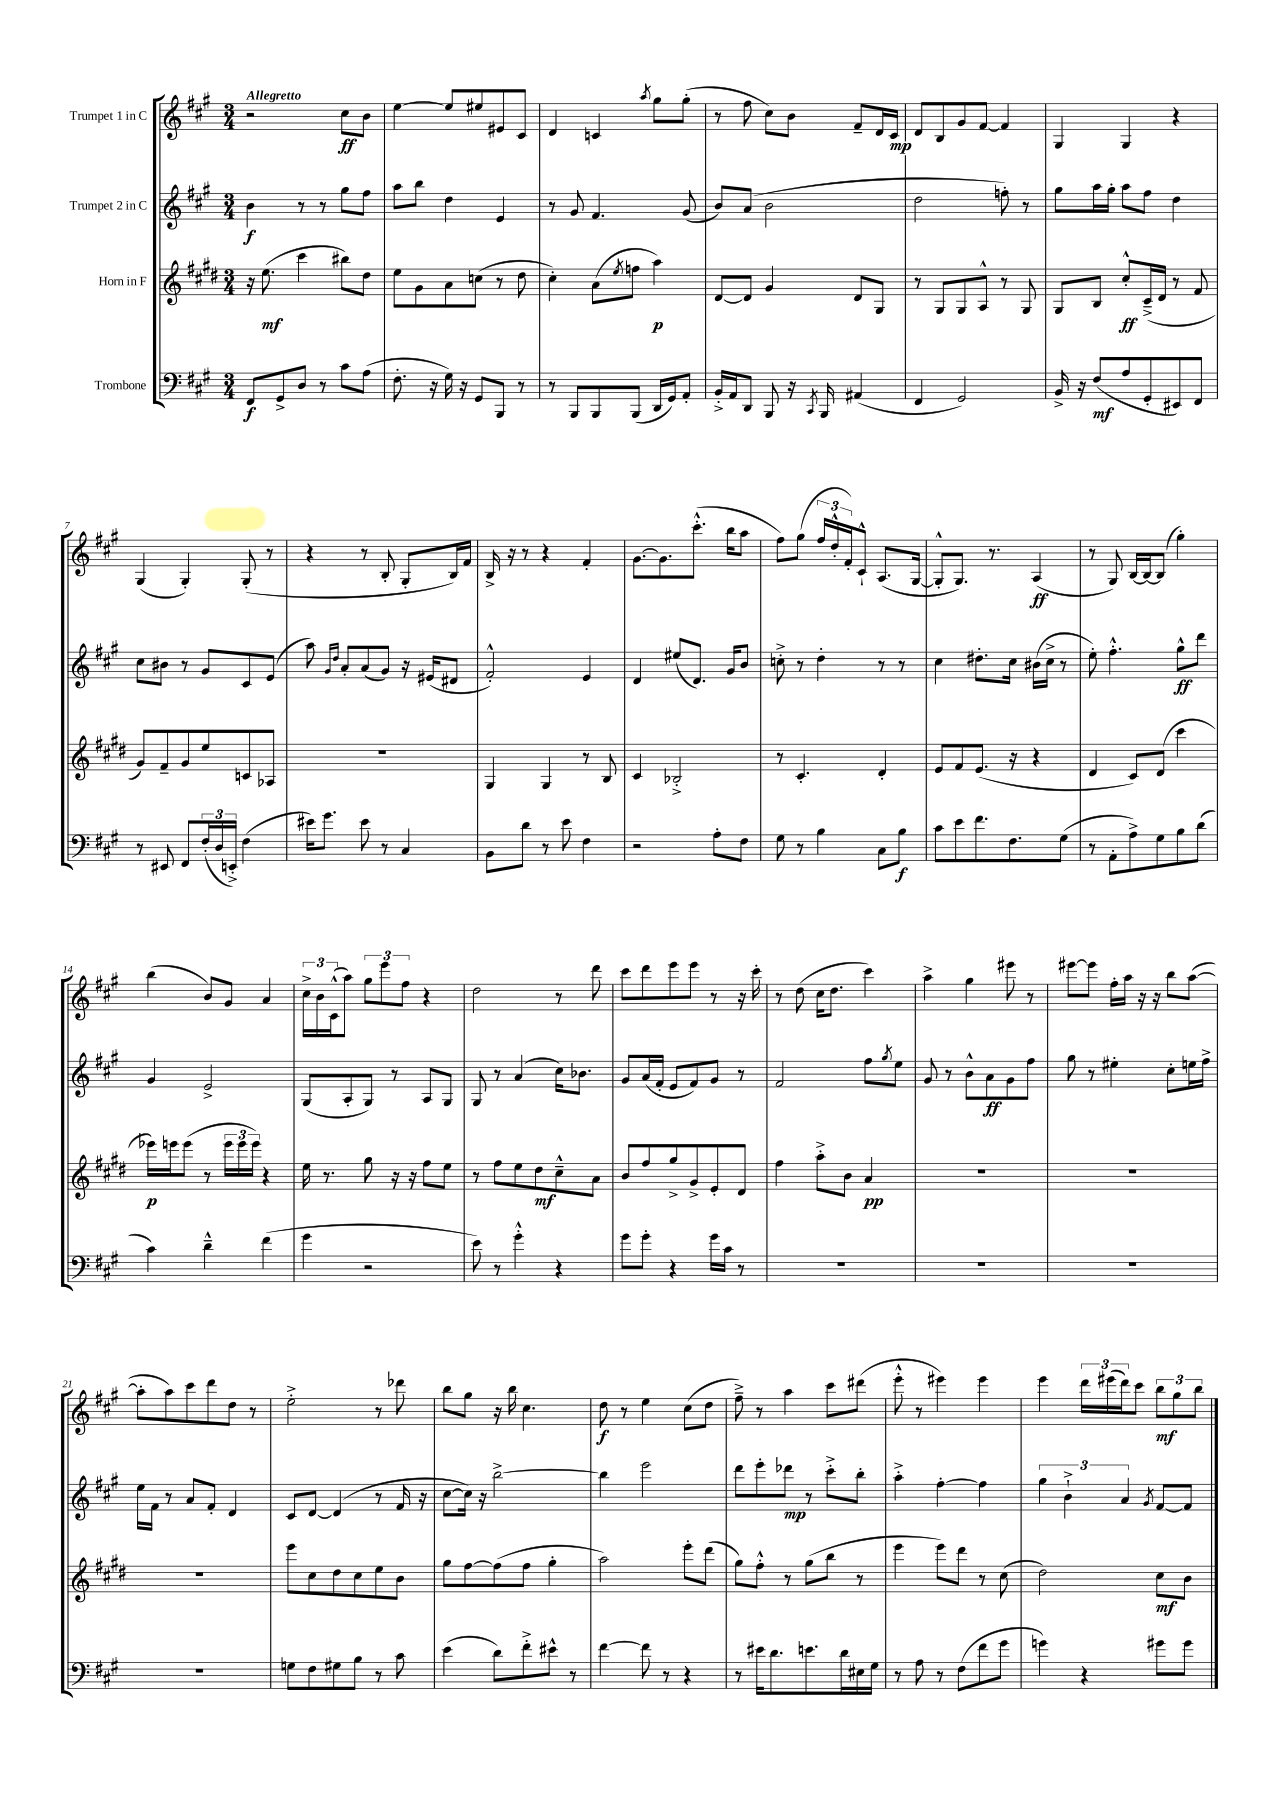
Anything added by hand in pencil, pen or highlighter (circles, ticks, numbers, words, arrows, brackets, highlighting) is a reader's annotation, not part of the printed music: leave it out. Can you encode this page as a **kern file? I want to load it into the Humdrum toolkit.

**kern	**dynam	**kern	**dynam	**kern	**dynam	**kern	**dynam
*part4	*part4	*part3	*part3	*part2	*part2	*part1	*part1
*staff4	*staff4	*staff3	*staff3	*staff2	*staff2	*staff1	*staff1
*I"Trombone	*	*I"Horn in F	*	*I"Trumpet 2 in C	*	*I"Trumpet 1 in C	*
*clefF4	*	*clefG2	*	*clefG2	*	*clefG2	*
*k[f#c#g#]	*	*k[f#c#g#d#]	*	*k[f#c#g#]	*	*k[f#c#g#]	*
*M3/4	*	*M3/4	*	*M3/4	*	*M3/4	*
=1	=1	=1	=1	=1	=1	=1	=1
!	!	!	!	!	!	!LO:TX:a:B:t=Allegretto	!
8FF#/L	f	16r	.	4b\	f	2r	.
.	.	(8.ee\	mf	.	.	.	.
8GG#^/	.	.	.	.	.	.	.
8D/J	.	4ccc#\	.	8r	.	.	.
8r	.	.	.	8r	.	.	.
8c#\L	.	8bb#X\L)	.	8gg#\L	.	8cc#\L	ff
(8A\J	.	8dd#\J	.	8ff#\J	.	8b\J	.
=2	=2	=2	=2	=2	=2	=2	=2
8.F#'\	.	8ee\L	.	8aa\L	.	[4ee\	.
.	.	8g#\	.	8bb\J	.	.	.
16r	.	.	.	.	.	.	.
16G#\)	.	8a\	.	4dd\	.	8ee/L]	.
16r	.	.	.	.	.	.	.
8GG#/L	.	(8ccn\J	.	.	.	8ee#X/	.
8BBB/J	.	8r	.	4e/	.	8e#X/	.
8r	.	8dd#\	.	.	.	8c#/J	.
=3	=3	=3	=3	=3	=3	=3	=3
8r	.	4cc#'\)	.	8r	.	4d/	.
8BBB/L	.	.	.	8g#/	.	.	.
8BBB/	.	(8a\L	.	4.f#/	.	4cn/	.
.	.	8qee/	.	.	.	.	.
(8BBB/J	.	8ffn\J	.	.	.	.	.
.	.	.	.	.	.	8qaa/	.
16DD/LL	.	4aa\)	p	.	.	8gg#\L	.
16GG#/J)	.	.	.	.	.	.	.
8AA'/J	.	.	.	(8g#/	.	(8gg#'\J	.
=4	=4	=4	=4	=4	=4	=4	=4
16BB'^/LL	.	[8d#/L	.	8b/L)	.	8r	.
16AA/J	.	.	.	.	.	.	.
8DD/J	.	8d#/J]	.	(8a/J	.	8ff#\	.
8BBB/	.	4g#/	.	2b\	.	8cc#\L)	.
16r	.	.	.	.	.	8b\J	.
8qCC#/	.	.	.	.	.	.	.
16BBB/	.	.	.	.	.	.	.
(4AA#X/	.	8d#/L	.	.	.	8f#~/L	.
.	.	8G#/J	.	.	.	16d/L	.
.	.	.	.	.	.	16c#/JJ	mp
=5	=5	=5	=5	=5	=5	=5	=5
4FF#/	.	8r	.	2dd\	.	8d/L	.
.	.	8G#/L	.	.	.	8B/	.
2GG#/)	.	8G#/	.	.	.	8g#/	.
.	.	8A^^/J	.	.	.	[8f#/J	.
.	.	8r	.	8ffn'\)	.	4f#/]	.
.	.	8G#/	.	8r	.	.	.
=6	=6	=6	=6	=6	=6	=6	=6
16BB^/	.	8G#/L	.	8gg#\L	.	4G#/	.
16r	.	.	.	.	.	.	.
(8F#/L	mf	8B/J	.	16aa\L	.	.	.
.	.	.	.	16gg#'\JJ	.	.	.
8A/	.	8cc#'^^/L	ff	8aa\L	.	4G#/	.
8GG#'/	.	(16c#~^/L	.	8ff#\J	.	.	.
.	.	16d#/JJ	.	.	.	.	.
8EE#X/)	.	8r	.	4dd\	.	4r	.
8FF#/J	.	8f#/	.	.	.	.	.
!!LO:LB:g=z
=7	=7	=7	=7	=7	=7	=7	=7
8r	.	8g#/L)	.	8cc#\L	.	(4G#/	.
8EE#X/	.	8f#~/	.	8b#X\J	.	.	.
8FF#/L	.	8g#/	.	8r	.	4G#'/)	.
(24F#'/L	.	8ee/	.	8g#/L	.	.	.
24D/	.	.	.	.	.	.	.
24EEn'^/JJ)	.	.	.	.	.	.	.
(4F#\	.	8cn/	.	8c#/	.	(8G#'/	.
.	.	8A-X/J	.	(8e/J	.	8r	.
=8	=8	=8	=8	=8	=8	=8	=8
16e#X\KL)	.	2.r	.	8aa\)	.	4r	.
8.g#\J	.	.	.	.	.	.	.
.	.	.	.	16qqg#/LL	.	.	.
.	.	.	.	16qqdd/JJ	.	.	.
.	.	.	.	8a'/L	.	.	.
8e#\	.	.	.	(8a/	.	8r	.
8r	.	.	.	8g#/J)	.	8B'/	.
4C#/	.	.	.	16r	.	8G#'/L	.
.	.	.	.	(16e#X/KL	.	.	.
.	.	.	.	8d#X/J	.	16B/L)	.
.	.	.	.	.	.	16f#/JJ	.
=9	=9	=9	=9	=9	=9	=9	=9
8BB\L	.	4G#/	.	2f#'^^/)	.	16B^/	.
.	.	.	.	.	.	16r	.
8d\J	.	.	.	.	.	8r	.
8r	.	4G#/	.	.	.	4r	.
8e\	.	.	.	.	.	.	.
4F#\	.	8r	.	4e/	.	4f#'/	.
.	.	8B/	.	.	.	.	.
=10	=10	=10	=10	=10	=10	=10	=10
2r	.	4c#/	.	4d/	.	[8.g#\L	.
.	.	.	.	.	.	8.g#\]	.
.	.	2B-X'^/	.	(8ee#X/L	.	.	.
.	.	.	.	8.d/J)	.	(8.ccc#'^^\J	.
8A'\L	.	.	.	.	.	.	.
.	.	.	.	16g#/KL	.	16bb\KL	.
8F#\J	.	.	.	8b/J	.	8aa\J	.
=11	=11	=11	=11	=11	=11	=11	=11
8G#\	.	8r	.	8ccn'^\	.	8ff#\L)	.
8r	.	4.c#'/	.	8r	.	(8gg#\J	.
4B\	.	.	.	4dd'\	.	24ff#/LL	.
.	.	.	.	.	.	24dd'^^/	.
.	.	.	.	.	.	24f#'/J)	.
.	.	.	.	.	.	8c#`^^/J	.
8C#\L	.	4d#'/	.	8r	.	(8.A/L	.
8B\J	f	.	.	8r	.	.	.
.	.	.	.	.	.	[16G#/Jk	.
=12	=12	=12	=12	=12	=12	=12	=12
8c#\L	.	8e/L	.	4cc#\	.	8G#'^^/L]	.
8e\	.	8f#/	.	.	.	8.G#/J)	.
8.f#\	.	(8.e/J	.	8.dd#X'\L	.	.	.
.	.	.	.	.	.	8.r	.
8.F#\	.	16r	.	16cc#\Jk	.	.	.
.	.	4r	.	(16b#X\LL	.	(4A/	ff
.	.	.	.	16cc#^\JJ	.	.	.
(8G#\J	.	.	.	8r	.	.	.
=13	=13	=13	=13	=13	=13	=13	=13
8r	.	4d#/	.	8ee'\)	.	8r	.
8AA'\L	.	.	.	4.ff#'^^\	.	8G#/)	.
8A^\)	.	8c#/L)	.	.	.	[16B/LL	.
.	.	.	.	.	.	16B/J_	.
8G#\	.	(8d#/J	.	.	.	(8B/J]	.
8B\	.	4ccc#\	.	8gg#^^\L	ff	4gg#'\)	.
(8d\J	.	.	.	8ddd\J	.	.	.
!!LO:LB:g=z
=14	=14	=14	=14	=14	=14	=14	=14
4c#\)	.	16eee-X\LL)	p	4g#/	.	(4bb\	.
.	.	16eeen\J	.	.	.	.	.
.	.	(8eee\J	.	.	.	.	.
4d~^^\	.	8r	.	2e^/	.	8b/L)	.
.	.	24eee\LL	.	.	.	8g#/J	.
.	.	24eee\	.	.	.	.	.
.	.	24eee\JJ)	.	.	.	.	.
(4f#\	.	4r	.	.	.	4a/	.
=15	=15	=15	=15	=15	=15	=15	=15
4g#\	.	16ee\	.	(8G#/L	.	24cc#^\LL	.
.	.	.	.	.	.	24b\	.
.	.	8.r	.	.	.	.	.
.	.	.	.	.	.	(24c#^^\J	.
.	.	.	.	8A'/	.	8aa\J)	.
2r	.	8gg#\	.	8G#/J)	.	12gg#\L	.
.	.	.	.	.	.	12eee\	.
.	.	16r	.	8r	.	.	.
.	.	.	.	.	.	12ff#\J	.
.	.	16r	.	.	.	.	.
.	.	8ff#\L	.	8A/L	.	4r	.
.	.	8ee\J	.	8G#/J	.	.	.
=16	=16	=16	=16	=16	=16	=16	=16
8e\)	.	8r	.	8G#/	.	2dd\	.
8r	.	8ff#\L	.	8r	.	.	.
4g#'^^\	.	8ee\	.	(4a/	.	.	.
.	.	8dd#\	mf	.	.	.	.
4r	.	8cc#~^^\	.	16cc#\KL)	.	8r	.
.	.	.	.	8.b-X\J	.	.	.
.	.	8a\J	.	.	.	8ddd\	.
=17	=17	=17	=17	=17	=17	=17	=17
8g#\L	.	8b/L	.	8g#/L	.	8ccc#\L	.
8g#'\J	.	8ff#/	.	(16a/L	.	8ddd\	.
.	.	.	.	16f#'/JJ	.	.	.
4r	.	8gg#^/	.	8e/L	.	8eee\	.
.	.	8g#^/	.	8f#/)	.	8eee\J	.
16g#\LL	.	8e'/	.	8g#/J	.	8r	.
16c#\JJ	.	.	.	.	.	.	.
8r	.	8d#/J	.	8r	.	16r	.
.	.	.	.	.	.	16ccc#'\	.
=18	=18	=18	=18	=18	=18	=18	=18
2.r	.	4ff#\	.	2f#/	.	8r	.
.	.	.	.	.	.	(8dd\	.
.	.	8aa'^\L	.	.	.	16cc#\KL	.
.	.	.	.	.	.	8.dd\J	.
.	.	8b\J	.	.	.	.	.
.	.	4a/	pp	8ff#\L	.	4ccc#\)	.
.	.	.	.	8qgg#/	.	.	.
.	.	.	.	8ee\J	.	.	.
=19	=19	=19	=19	=19	=19	=19	=19
2.r	.	2.r	.	8g#/	.	4aa^\	.
.	.	.	.	8r	.	.	.
.	.	.	.	8b^^\L	.	4gg#\	.
.	.	.	.	8a\	ff	.	.
.	.	.	.	8g#\	.	8eee#X\	.
.	.	.	.	8ff#\J	.	8r	.
=20	=20	=20	=20	=20	=20	=20	=20
2.r	.	2.r	.	8gg#\	.	[8eee#X\L	.
.	.	.	.	8r	.	8eee#\J]	.
.	.	.	.	4ee#X'\	.	16ff#'\LL	.
.	.	.	.	.	.	16aa\JJ	.
.	.	.	.	.	.	16r	.
.	.	.	.	.	.	16r	.
.	.	.	.	8cc#'\L	.	8bb\L	.
.	.	.	.	16een\L	.	([8aa\J	.
.	.	.	.	16ff#^\JJ	.	.	.
!!LO:LB:g=z
=21	=21	=21	=21	=21	=21	=21	=21
2.r	.	2.r	.	16ee\LL	.	8aa'\L]	.
.	.	.	.	16f#\JJ	.	.	.
.	.	.	.	8r	.	8aa\)	.
.	.	.	.	8a/L	.	8ccc#\	.
.	.	.	.	8f#'/J	.	8ddd\	.
.	.	.	.	4d/	.	8dd\J	.
.	.	.	.	.	.	8r	.
=22	=22	=22	=22	=22	=22	=22	=22
8Gn\L	.	8eee\L	.	8c#/L	.	2ee'^\	.
8F#\	.	8cc#\	.	[8d/J	.	.	.
8G#X\	.	8dd#\	.	(4d/]	.	.	.
8B\J	.	8cc#\	.	.	.	.	.
8r	.	8ee\	.	8r	.	8r	.
8c#\	.	8b\J	.	16f#/	.	8ddd-X\	.
.	.	.	.	16r	.	.	.
=23	=23	=23	=23	=23	=23	=23	=23
(4e\	.	8gg#\L	.	[8cc#\L	.	8bb\L	.
.	.	[8ff#\	.	16cc#\Jk])	.	8gg#\J	.
.	.	.	.	16r	.	.	.
8d\L)	.	(8ff#\]	.	[2bb^\	.	16r	.
.	.	.	.	.	.	16bb\	.
8f#'^\	.	8ff#\J	.	.	.	4.cc#\	.
8e#X^^\J	.	4gg#'\	.	.	.	.	.
8r	.	.	.	.	.	.	.
=24	=24	=24	=24	=24	=24	=24	=24
[4f#\	.	2aa\)	.	4bb\]	.	8dd\	f
.	.	.	.	.	.	8r	.
8f#\]	.	.	.	2eee\	.	4ee\	.
8r	.	.	.	.	.	.	.
4r	.	8eee'\L	.	.	.	(8cc#\L	.
.	.	(8ddd#\J	.	.	.	8dd\J	.
=25	=25	=25	=25	=25	=25	=25	=25
8r	.	8gg#\L)	.	8ddd\L	.	8ff#~^\)	.
16e#X\KL	.	8ff#'^^\J	.	8eee'\	.	8r	.
8.d\	.	.	.	.	.	.	.
.	.	8r	.	8ddd-X\J	mp	4aa\	.
8.en\	.	(8gg#\L	.	8r	.	.	.
.	.	8bb\J	.	8ccc#'^\L	.	8ccc#\L	.
16d\L	.	.	.	.	.	.	.
16E#X\	.	8r	.	8bb'\J	.	(8ddd#X\J	.
16G#\JJ	.	.	.	.	.	.	.
=26	=26	=26	=26	=26	=26	=26	=26
8r	.	4eee\	.	4aa'^\	.	8eee'^^\	.
8A\	.	.	.	.	.	8r	.
8r	.	8eee\L)	.	[4ff#'\	.	4eee#X\)	.
(8F#\L	.	8ddd#\J	.	.	.	.	.
8f#\	.	8r	.	4ff#\]	.	4eee#\	.
8g#\J	.	(8cc#\	.	.	.	.	.
=27	=27	=27	=27	=27	=27	=27	=27
4gn\)	.	2dd#\)	.	6gg#\	.	4eee\	.
.	.	.	.	6b`^\	.	.	.
4r	.	.	.	.	.	24ddd\LL	.
.	.	.	.	.	.	(24eee#X\	.
.	.	.	.	6a/	.	24ddd\J)	.
.	.	.	.	.	.	8ccc#\J	.
.	.	.	.	8qg#/	.	.	.
8g#X\L	.	8cc#\L	mf	[8f#/L	.	12bb\L	mf
.	.	.	.	.	.	12gg#\	.
8g#\J	.	8b\J	.	8f#/J]	.	.	.
.	.	.	.	.	.	12bb\J	.
==	==	==	==	==	==	==	==
*-	*-	*-	*-	*-	*-	*-	*-
